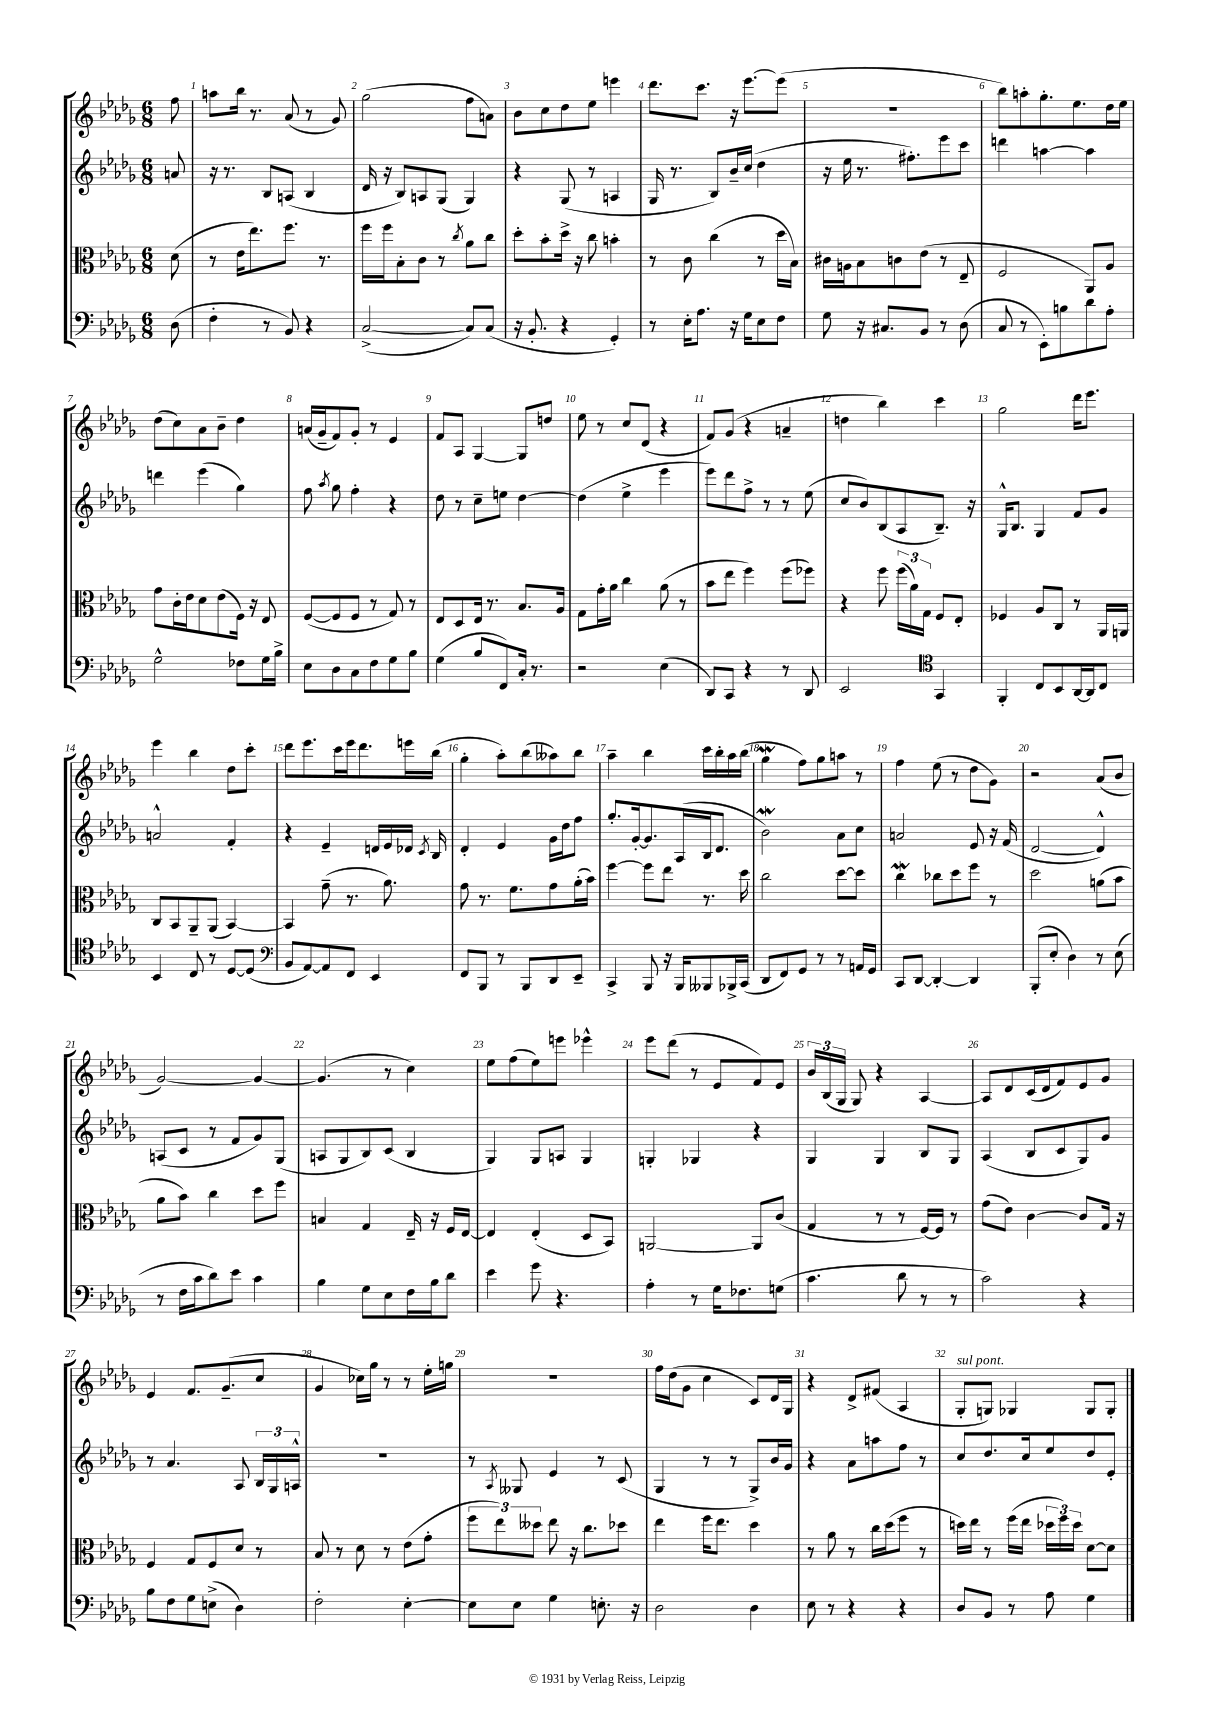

**kern	**kern	**kern	**kern
*part4	*part3	*part2	*part1
*staff4	*staff3	*staff2	*staff1
*clefF4	*clefC3	*clefG2	*clefG2
*k[b-e-a-d-g-]	*k[b-e-a-d-g-]	*k[b-e-a-d-g-]	*k[b-e-a-d-g-]
*M6/8	*M6/8	*M6/8	*M6/8
=	=	=	=
(8D-\	(8d-\	8an/	8ff\
=1	=1	=1	=1
4F'\	8r	16r	8aan\L
.	.	8.r	.
.	16e-\KL	.	16bb-\Jk
.	8.ee-\)	.	8.r
8r	.	8B-/L	.
8BB-/)	8.ff\J	(8An/J	(8a-/
4r	.	4B-/	8r
.	8.r	.	.
.	.	.	8g-/)
=2	=2	=2	=2
([2C^/	16ff\LL	16d-/	(2gg-\
.	16ff\J	16r	.
.	8B-'\	8B-/L)	.
.	8c\J	8An/	.
.	8r	(8G-/J	.
.	8qcc/	.	.
8C/L])	8a-\L	4G-/)	8ff\L
(8C/J	8cc\J	.	8an\J)
=3	=3	=3	=3
16r	8dd-'\L	4r	8b-\L
8.BB-'/	.	.	.
.	8b-'\	.	8cc\
4r	16dd-^\Jk	(8G-/	8dd-\
.	16r	.	.
.	8cc\	8r	8ee-\J
4GG-'/)	4bn'\	4An/	4eeen\
=4	=4	=4	=4
8r	8r	16G-/	8.ddd-\L
.	.	8.r	.
16E-'\KL	8c\	.	.
8.A-\J	.	.	8.ccc\J
.	(4cc\	8B-/L)	.
16r	.	16b-~/L	16r
16G-\KL	.	(16cc/JJ	[8.eee-\L
8E-\	8r	4dd-\	.
8F\J	16dd-\LL	.	(8eee-\J]
.	16B-\JJ)	.	.
=5	=5	=5	=5
8G-\	16c#X\LL	16r	2.r
.	16An\J	16ee-\	.
16r	8B-\	8.r	.
8.C#X/L	.	.	.
.	8cn\	.	.
.	.	8.ff#X'\L)	.
8BB-/J	(8e-\J	.	.
8r	8r	8eee-\	.
(8D-\	8E-~/	8ccc\J	.
=6	=6	=6	=6
8C/	2F/	4dddn\	8bb-\L)
8r	.	.	8aan'\
8EE-'\L)	.	[4aan\	8.gg-'\
8Bn\	.	.	.
.	.	.	8.ee-\
8d-\	8AA-/L)	4aa\]	.
8A-'\J	8A-/J	.	16dd-\L
.	.	.	16ee-\JJ
!!LO:LB:g=z
=7	=7	=7	=7
2G-^^\	8g-\L	4dddn\	(8dd-\L
.	16c'\L	.	8cc\)
.	16e-\J	.	.
.	8d-\	(4eee-\	8a-\
.	(8e-\	.	8b-~\J
8F-X\L	16F\Jk)	4gg-\)	4dd-\
.	16r	.	.
16G-\L	8E-/	.	.
16B-^\JJ	.	.	.
=8	=8	=8	=8
8E-\L	([8F/L	8ff\	(16an/LL
.	.	.	16g-~/J
.	.	8qaa-/	.
8D-\	8F/]	8gg-\	8f/)
8C\	8F/J	4ff'\	8g-'/J
8F\	8r	.	8r
8G-\	8G-/)	4r	4e-/
8B-\J	8r	.	.
=9	=9	=9	=9
(4G-\	8E-/L	8dd-\	8f/L
.	8D-/	8r	8A-/J
8B-/L	16E-/Jk	8cc~\L	[4G-/
.	8.r	.	.
8FF/)	.	8een\J	.
16C'/Jk	8.B-/L	[4dd-\	8G-/L]
8.r	.	.	.
.	.	.	8ddn/J
.	16A-/Jk	.	.
=10	=10	=10	=10
2r	8G-\L	(4dd-\]	8ee-\
.	16g-'\L	.	8r
.	16a-\JJ	.	.
.	4cc\	4ee-^\	8cc/L
.	.	.	(8d-/J
(4E-\	(8a-\	4eee-\	4r
.	8r	.	.
=11	=11	=11	=11
8DD-/L)	8b-\L	8eee-\L)	8f/L)
8CC/J	8ee-\J	8ddd-\	(8g-/J
4r	4ff\)	8ff^\J	4r
.	.	8r	.
8r	(8ff\L	8r	4an~/
8DD-/	8ff-X\J)	(8ee-\	.
=12	=12	=12	=12
2EE-/	4r	8cc/L	4ddn\
.	.	8b-/)	.
.	8ff\	(8B-/	4bb-\)
.	(24ff\LL	8A-/	.
.	24a-\)	.	.
.	24G-\JJ	.	.
*clefC4	*	*	*
4GG-/	8F/L	8.B-~/J)	4ccc\
.	8E-'/J	.	.
.	.	16r	.
=13	=13	=13	=13
4FF'/	4F-X/	16G-^^/KL	2gg-\
.	.	8.B-/J	.
8C/L	8A-/L	4G-/	.
8BB-/	8C/J	.	.
[16AA-/L	8r	8f/L	16ddd-\KL
16AA-/J]	.	.	8.eee-\J
8C/J	16AA-/LL	8g-/J	.
.	16AAn/JJ	.	.
!!LO:LB:g=z
=14	=14	=14	=14
4BB-/	8C/L	2an^^/	4eee-\
.	8BB-/	.	.
8C/	8AA-~/	.	4bb-\
8r	(8AA-/J	.	.
[8D-/L	[4BB-/)	4f'/	8dd-\L
(8D-/J]	.	.	8ccc'\J
=15	=15	=15	=15
*clefF4	*	*	*
8BB-/L	4BB-/]	4r	8ddd-\L
[8AA-/)	.	.	8.eee-\
8AA-/]	(8g-~\	4e-~/	.
.	.	.	16ccc\L
8FF/J	8.r	.	16eee-\J
.	.	.	8.ddd-\
4EE-/	.	16dn/LL	.
.	8.a-\)	16e-/	.
.	.	16d-X/JJ	16eeen\L
.	.	8qc/	.
.	.	16B-/	(16bb-\JJ
=16	=16	=16	=16
8FF/L	8g-\	4d-'/	4gg-'\
8BBB-/J	8.r	.	.
8r	.	4e-/	8aa-'\L)
.	8.f\L	.	.
8BBB-/L	.	.	(8bb-\
8DD-/	8g-\	16g-\LL	8aa--X\)
.	.	16dd-\J	.
8EE-~/J	(16a-'\L	8ff\J	8bb-\J
.	16b-\JJ)	.	.
=17	=17	=17	=17
4CC^/	[4ff\	8.gg-'/L	4aa-~\
.	.	[16g-'/k	.
8BBB-/	8ff\L]	8.g-/]	4bb-\
16r	8ee-\J	.	.
16BBB-/KL	.	(16A-/L	.
8BBB--X/	8.r	16B-/J	16ccc\LL
.	.	8.d-/J	16bb-'\
16BBB-X^/L	.	.	16aa-\
(16CC/JJ	16dd-\	.	(16bb-\JJ
=18	=18	=18	=18
8DD-/L	2cc\	2b-W\)	4gg-w\
8FF/)	.	.	.
8GG-/J	.	.	8ff\L)
8r	.	.	8gg-\
8r	[8dd-\L	8a-\L	8aan\J
16AAn/LL	8dd-\J]	8cc\J	8r
16GG-/JJ	.	.	.
=19	=19	=19	=19
8CC/L	4ccW\	2an/	4ff\
[8DD-/J	.	.	.
4DD-'/_	8cc-X\L	.	(8ee-\
.	8dd-\	.	8r
4DD-/]	8ff\J	8e-/	8dd-\L
.	8r	16r	8g-\J)
.	.	(16f/	.
=20	=20	=20	=20
(8BBB-'/L	2dd-\	[2d-/	2r
8E-'/J	.	.	.
4D-\)	.	.	.
8r	(8an\L	4d-^^/])	(8a-/L
(8E-\	8b-\J	.	8b-/J
!!LO:LB:g=z
=21	=21	=21	=21
8r	8a-\L	(8An/L	[2g-/)
16F\LL	8b-\J)	8c/J	.
16c\J	.	.	.
8d-\)	4cc\	8r	.
8e-\J	.	8f/L	.
4c\	8dd-\L	8g-/)	4g-/_
.	8ff\J	(8G-/J	.
=22	=22	=22	=22
4B-\	4Bn/	8An/L	(4.g-/]
.	.	8G-/	.
8G-\L	4G-/	8B-/)	.
8E-\	.	(8c/J	8r
16F\L	16E-~/	4B-/	4cc\)
16B-\J	16r	.	.
8d-\J	16F/LL	.	.
.	[16E-/JJ	.	.
=23	=23	=23	=23
4e-\	4E-/]	4G-/)	8ee-\L
.	.	.	(8ff\
8g-\	(4E-'/	8G-/L	8ee-\)
4.r	.	8An/J	8eeen\J
.	8D-/L	4G-/	4eee-X^^\
.	8BB-/J)	.	.
=24	=24	=24	=24
4A-'\	[2AAn/	4Gn'/	8eee-\L
.	.	.	(8ddd-\J
8r	.	4G-X/	8r
16G-\KL	.	.	8e-/L
8.F-X\	.	.	.
.	8AA/L]	4r	8f/)
(8Gn\J	(8c/J	.	8e-/J
=25	=25	=25	=25
4.c\	4G-/	4G-/	24b-/LL
.	.	.	(24B-/
.	.	.	24G-/JJ
.	.	.	8G-/)
.	8r	4G-/	4r
8d-\	8r	.	.
8r	[16F/LL)	8B-/L	[4A-/
.	16F/JJ]	.	.
8r	8r	8G-/J	.
=26	=26	=26	=26
2c\)	(8g-\L	(4A-/	8A-/L]
.	8e-\J)	.	8d-/
.	[4c\	8B-/L	(16c/L
.	.	.	16d-/J
.	.	8c/	8f/)
4r	8c/L]	8G-/)	8e-/
.	16G-/Jk	8g-/J	8g-/J
.	16r	.	.
!!LO:LB:g=z
=27	=27	=27	=27
8B-\L	4F/	8r	4e-/
8F\	.	4.a-/	.
8G-\	8G-/L	.	8.f/L
(8En^\J	8F/	.	.
.	.	.	(8.g-~/
4D-\)	8d-/J	8A-/	.
.	8r	24B-/LL	8cc/J
.	.	24G-/	.
.	.	24An^^/JJ	.
=28	=28	=28	=28
2F'\	8B-/	2.r	4g-/
.	8r	.	.
.	8d-\	.	16cc-X\LL)
.	.	.	16gg-\JJ
.	8r	.	8r
[4E-'\	(8e-\L	.	8r
.	8g-'\J	.	16ee-'\LL
.	.	.	16ggn\JJ
=29	=29	=29	=29
8E-\L]	12ff\L	8r	2.r
.	12ee-\)	.	.
.	.	8qA-/	.
8E-\J	.	8G--X/	.
.	12dd--X\J	.	.
4G-\	8ee-\	4e-/	.
.	16r	.	.
.	8.cc\L	.	.
8.En'\	.	8r	.
.	8dd-X\J	(8c/	.
16r	.	.	.
=30	=30	=30	=30
2D-\	4ee-\	4G-/	16ff\LL
.	.	.	(16dd-\J
.	.	.	8g-\J
.	16ff\KL	8r	4cc\
.	8.ee-\J	.	.
.	.	8r	.
4D-\	4dd-\	8G-^/L)	8c/L)
.	.	16b-/L	16d-/L
.	.	16g-/JJ	16G-/JJ
=31	=31	=31	=31
8E-\	8r	4r	4r
8r	8a-\	.	.
4r	8r	8a-\L	8d-^/L
.	16cc\LL	8aan\	(8f#X/J
.	(16dd-\J	.	.
4r	8ff\J	8ff\J	4A-/
.	8r	8r	.
=32	=32	=32	=32
!	!	!	!LO:TX:a:i:t=sul pont.
8D-/L	16ddn\LL)	8cc/L	8G-'/L
.	16ee-\JJ	.	.
8BB-/J	8r	8.dd-/	8Gn/J)
8r	(16ff\LL	.	4G-X/
.	16ee-\JJ	16cc/k	.
8A-\	24dd-X\LL	8ee-/	.
.	24ff\)	.	.
.	24dd-\JJ	.	.
4G-\	[8d-\L	8dd-/	8G-/L
.	8d-\J]	8e-'/J	8G-'/J
==	==	==	==
*-	*-	*-	*-
